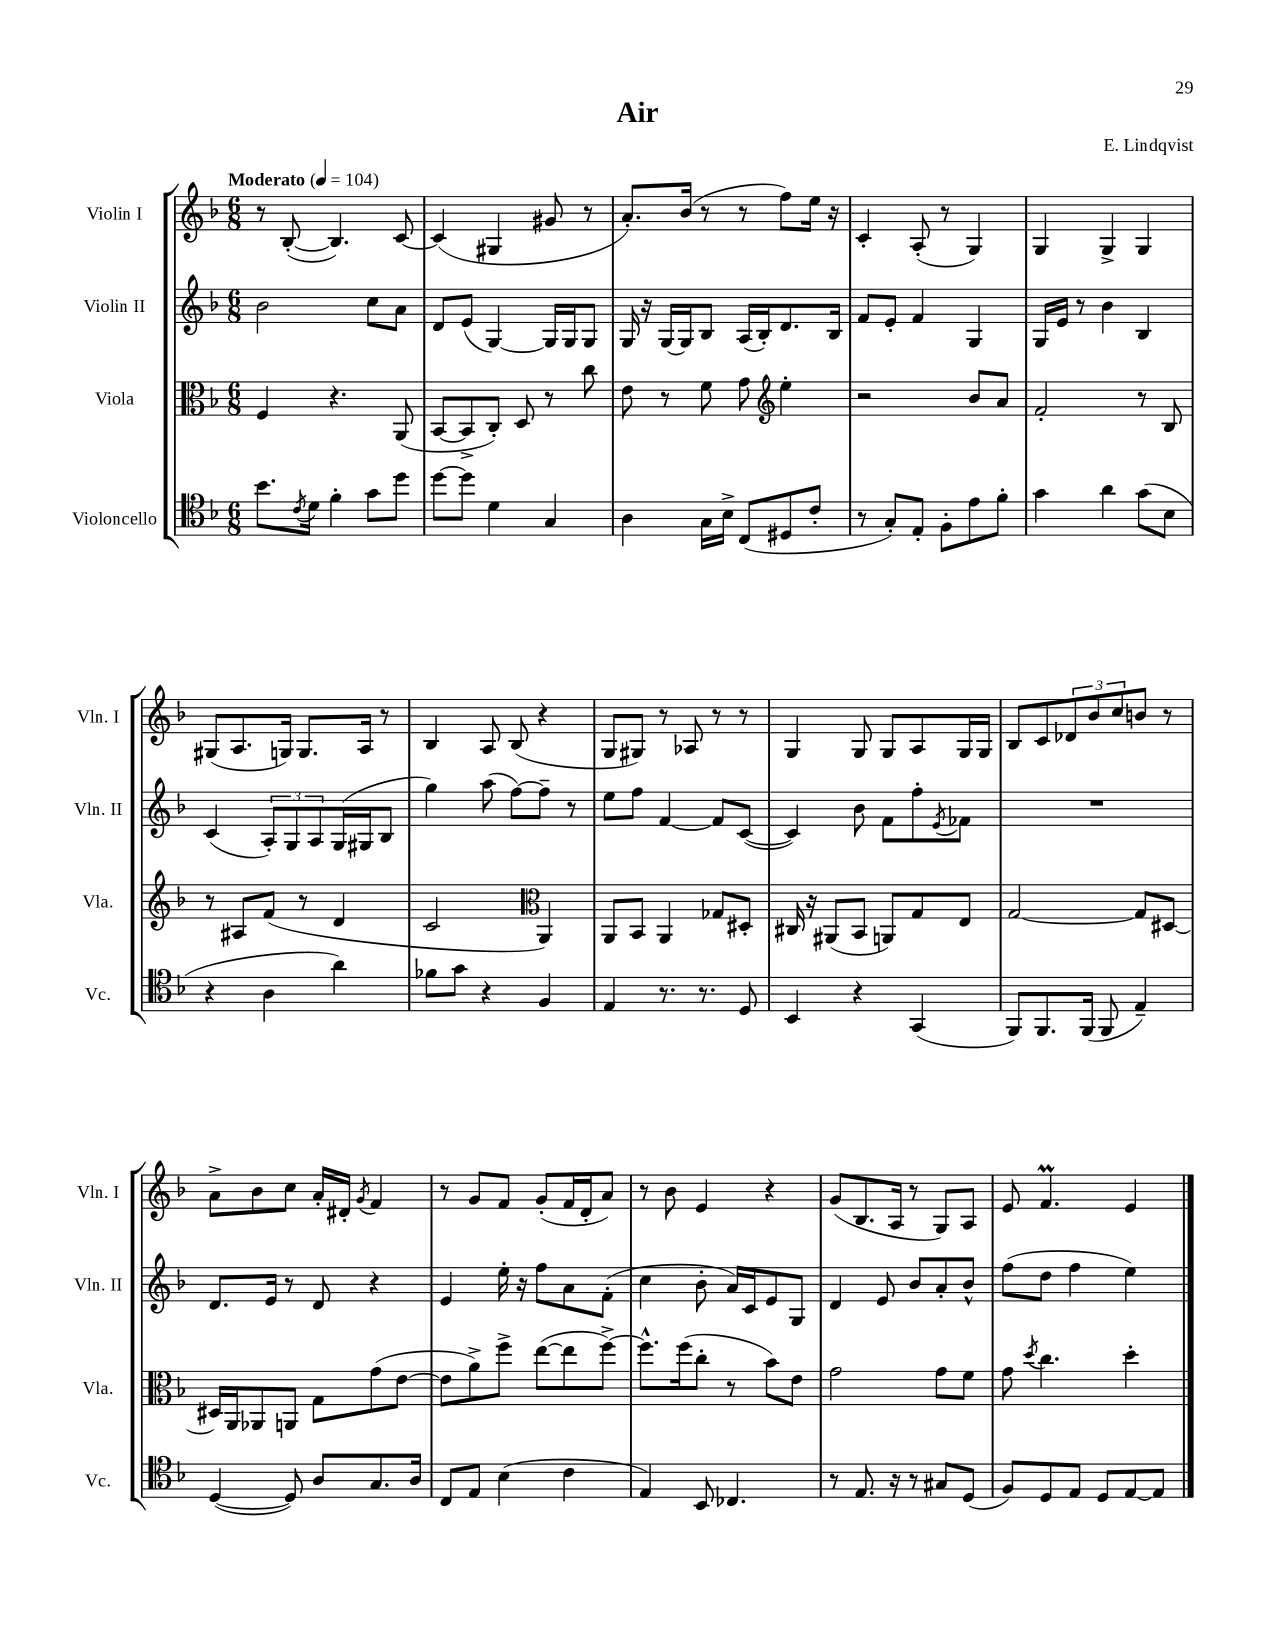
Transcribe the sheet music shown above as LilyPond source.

\header { title = "Air" composer = "E. Lindqvist" }
<<
\new StaffGroup <<
\new Staff = "s0" \with { instrumentName = "Violin I" shortInstrumentName = "Vln. I" } {
    \clef treble \key f \major \numericTimeSignature \time 6/8 \tempo "Moderato" 4 = 104
    r8 bes8~-.( bes4.) c'8~ |
    c'4( gis4 gis'8 r8 |
    a'8.-.) bes'16( r8 r8 f''8) e''16 r16 |
    c'4-. a8-.( r8 g4) |
    g4 g4-> g4 |
    gis8( a8. g16) g8. a16 r8 |
    bes4 a8 bes8( r4 |
    g8 gis8) r8 aes8 r8 r8 |
    g4 g8 g8 a8 g16 g16 |
    bes8 c'8 \tuplet 3/2 { des'8 bes'8 c''8 } b'8 r8 |
    a'8-> bes'8 c''8 a'16-. dis'16-. \acciaccatura { g'8 } f'4 |
    r8 g'8 f'8 g'8-.( f'16 d'16-. a'8) |
    r8 bes'8 e'4 r4 |
    g'8( bes8. a16 r8 g8) a8 |
    e'8 f'4.\prall e'4 \bar "|." |
}
\new Staff = "s1" \with { instrumentName = "Violin II" shortInstrumentName = "Vln. II" } {
    \clef treble \key f \major \numericTimeSignature \time 6/8
    bes'2 c''8 a'8 |
    d'8 e'8( g4~) g16 g16 g8 |
    g16 r16 g16~ g16 bes8 a16( bes16-.) d'8. bes16 |
    f'8 e'8-. f'4 g4 |
    g16 e'16 r8 bes'4 bes4 |
    c'4( \tuplet 3/2 { a8-.) g8 a8 } g16( gis16 bes8 |
    g''4) a''8( f''8~) f''8-- r8 |
    e''8 f''8 f'4~ f'8 c'8~( |
    c'4) bes'8 f'8 f''8-. \acciaccatura { e'8 } fes'8 |
    R2. |
    d'8. e'16 r8 d'8 r4 |
    e'4 e''16-. r16 f''8 a'8 f'8-.( |
    c''4 bes'8-. a'16) c'16 e'8 g8 |
    d'4 e'8 bes'8 a'8-. bes'8-^ |
    f''8( d''8 f''4 e''4) \bar "|." |
}
\new Staff = "s2" \with { instrumentName = "Viola" shortInstrumentName = "Vla." } {
    \clef alto \key f \major \numericTimeSignature \time 6/8
    f4 r4. a,8( |
    bes,8~ bes,8-> c8-.) d8 r8 c''8 |
    e'8 r8 f'8 g'8 \clef treble e''4-. |
    r2 bes'8 a'8 |
    f'2-. r8 bes8 |
    r8 ais8 f'8( r8 d'4 |
    c'2 \clef alto a,4) |
    a,8 bes,8 a,4 ges8 dis8-. |
    cis16 r16 ais,8( bes,8 a,8) g8 e8 |
    g2~ g8 dis8~ |
    dis16 a,16 aes,8 a,8 g8 g'8( e'8~ |
    e'8 a'8->) f''8-> e''8~( e''8 f''8~->) |
    f''8.-^ f''16( c''8-. r8 bes'8) e'8 |
    g'2 g'8 f'8 |
    g'8 \acciaccatura { d''8 } c''4. d''4-. \bar "|." |
}
\new Staff = "s3" \with { instrumentName = "Violoncello" shortInstrumentName = "Vc." } {
    \clef tenor \key f \major \numericTimeSignature \time 6/8
    bes'8. \acciaccatura { c'8 } d'16 f'4-. g'8 d''8 |
    d''8~ d''8 d'4 g4 |
    a4 g16 bes16-> c8( dis8 c'8-. |
    r8 g8-.) e8-. f8-. e'8 f'8-. |
    g'4 a'4 g'8( bes8 |
    r4 a4 a'4) |
    fes'8 g'8 r4 f4 |
    e4 r8. r8. d8 |
    bes,4 r4 g,4( |
    f,8) f,8. f,16( f,8 e4--) |
    d4~( d8) a8 g8. a16 |
    c8 e8 bes4( c'4 |
    e4) bes,8 ces4. |
    r8 e8. r16 r8 gis8 d8( |
    f8) d8 e8 d8 e8~ e8 \bar "|." |
}
>>
>>
\layout { \context { \Score \remove "Bar_number_engraver" } }
